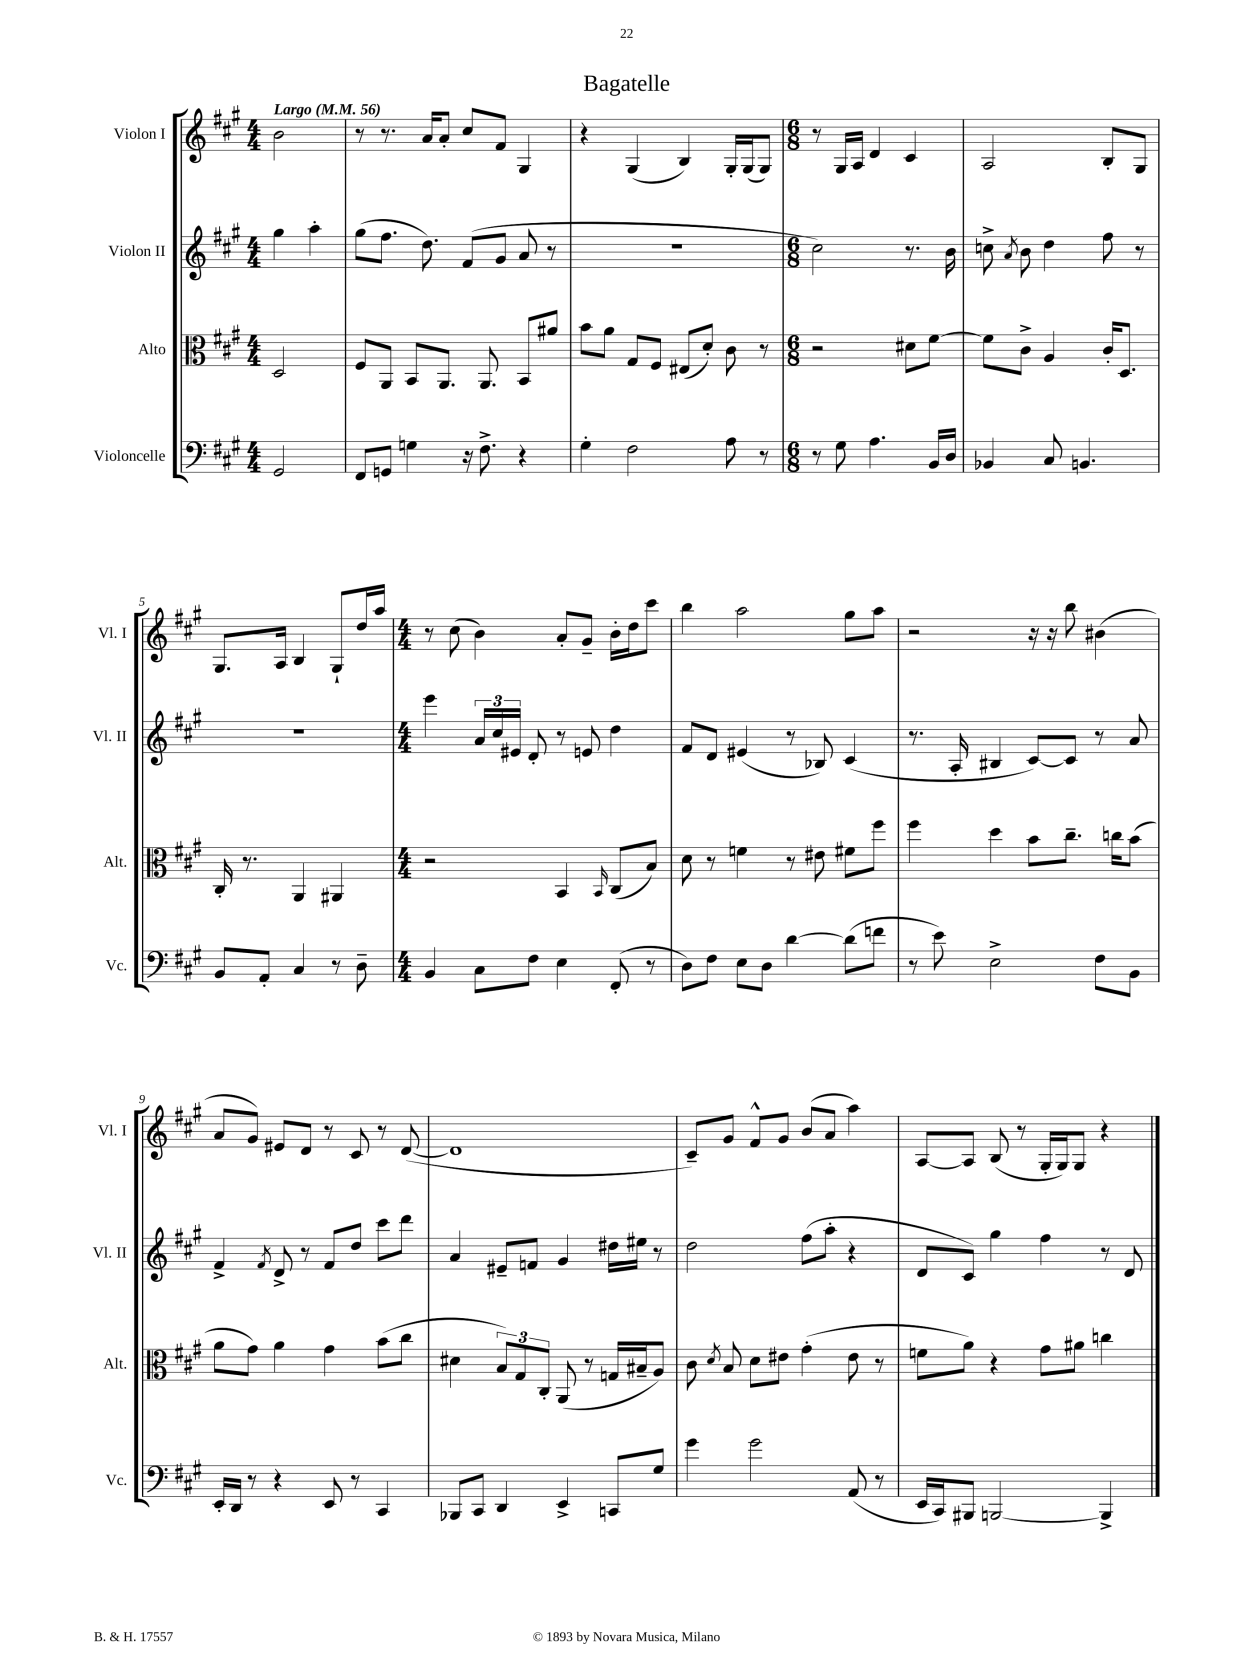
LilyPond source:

\header { title = "Bagatelle" }
<<
\new StaffGroup <<
\new Staff = "s0" \with { instrumentName = "Violon I" shortInstrumentName = "Vl. I" } {
    \clef treble \key a \major \numericTimeSignature \time 4/4 \partial 2 \tempo "Largo" 4 = 56
    \autoBeamOff b'2 |
    r8 r8. a'16[ a'8]-. cis''8[ fis'8] gis4 |
    r4 gis4( b4) gis16[-. gis16( gis8]) |
    \numericTimeSignature \time 6/8 r8 gis16[ a16] d'4 cis'4 |
    a2 b8[-. gis8] |
    gis8.[ a16] b4 gis8[-! d''16 a''16] |
    \numericTimeSignature \time 4/4 r8 cis''8( b'4) a'8[-. gis'8]-- b'16[-. d''16 cis'''8] |
    b''4 a''2 gis''8[ a''8] |
    r2 r16 r16 b''8 bis'4( |
    a'8[ gis'8]) eis'8[ d'8] r8 cis'8 r8 d'8~( |
    d'1 |
    cis'8[--) gis'8] fis'8[-^ gis'8] b'8[( a'8] a''4) |
    a8[~ a8] b8( r8 gis16[-. gis16) gis8] r4 \bar "|." |
}
\new Staff = "s1" \with { instrumentName = "Violon II" shortInstrumentName = "Vl. II" } {
    \clef treble \key a \major \numericTimeSignature \time 4/4 \partial 2
    \autoBeamOff gis''4 a''4-. |
    gis''8[( fis''8.] d''8.) fis'8[( gis'8] a'8 r8 |
    R1 |
    \numericTimeSignature \time 6/8 cis''2) r8. b'16 |
    c''8-> \acciaccatura { a'8 } b'8 d''4 fis''8 r8 |
    R2. |
    \numericTimeSignature \time 4/4 e'''4 \tuplet 3/2 { a'16[ cis''16 eis'16] } d'8-. r8 e'8 d''4 |
    fis'8[ d'8] eis'4( r8 bes8) cis'4( |
    r8. a16-. bis4 cis'8[~) cis'8] r8 a'8 |
    fis'4-> \acciaccatura { fis'8 } d'8-> r8 fis'8[ d''8] cis'''8[ d'''8] |
    a'4 eis'8[-- f'8] gis'4 dis''16[ eis''16] r8 |
    d''2 fis''8[( a''8]-. r4 |
    d'8[ cis'8]) gis''4 fis''4 r8 d'8 \bar "|." |
}
\new Staff = "s2" \with { instrumentName = "Alto" shortInstrumentName = "Alt." } {
    \clef alto \key a \major \numericTimeSignature \time 4/4 \partial 2
    \autoBeamOff d2 |
    fis8[ a,8] b,8[ a,8.] a,8. b,8[ ais'8] |
    b'8[ a'8] gis8[ fis8] eis8[( d'8]-.) cis'8 r8 |
    \numericTimeSignature \time 6/8 r2 dis'8[ fis'8]~ |
    fis'8[ cis'8]-> a4 cis'16[-. d8.] |
    cis16-. r8. a,4 ais,4 |
    \numericTimeSignature \time 4/4 r2 b,4 \grace { b,16 } cis8[( b8]) |
    d'8 r8 f'4 r8 eis'8 fis'8[ fis''8] |
    fis''4 d''4 b'8[ cis''8.]-- c''16[ b'8]( |
    a'8[ gis'8]) a'4 gis'4 b'8[( cis''8] |
    dis'4 \tuplet 3/2 { b8[) gis8 cis8]-. } a,8( r8 g16[ bis16-- a8]) |
    cis'8 \acciaccatura { d'8 } b8 d'8[ eis'8] gis'4-.( eis'8 r8 |
    f'8[ a'8]) r4 gis'8[ ais'8] c''4 \bar "|." |
}
\new Staff = "s3" \with { instrumentName = "Violoncelle" shortInstrumentName = "Vc." } {
    \clef bass \key a \major \numericTimeSignature \time 4/4 \partial 2
    \autoBeamOff gis,2 |
    fis,8[ g,8] g4 r16 fis8.-> r4 |
    gis4-. fis2 a8 r8 |
    \numericTimeSignature \time 6/8 r8 gis8 a4. b,16[ d16] |
    bes,4 cis8 b,4. |
    b,8[ a,8]-. cis4 r8 d8-- |
    \numericTimeSignature \time 4/4 b,4 cis8[ fis8] e4 fis,8-.( r8 |
    d8[) fis8] e8[ d8] d'4~ d'8[( f'8] |
    r8 e'8) e2-> fis8[ b,8] |
    e,16[-. d,16] r8 r4 e,8 r8 cis,4 |
    bes,,8[ cis,8] d,4 e,4-> c,8[ gis8] |
    gis'4 gis'2 a,8( r8 |
    e,16[ cis,16) bis,,8] b,,2~ b,,4-> \bar "|." |
}
>>
>>
